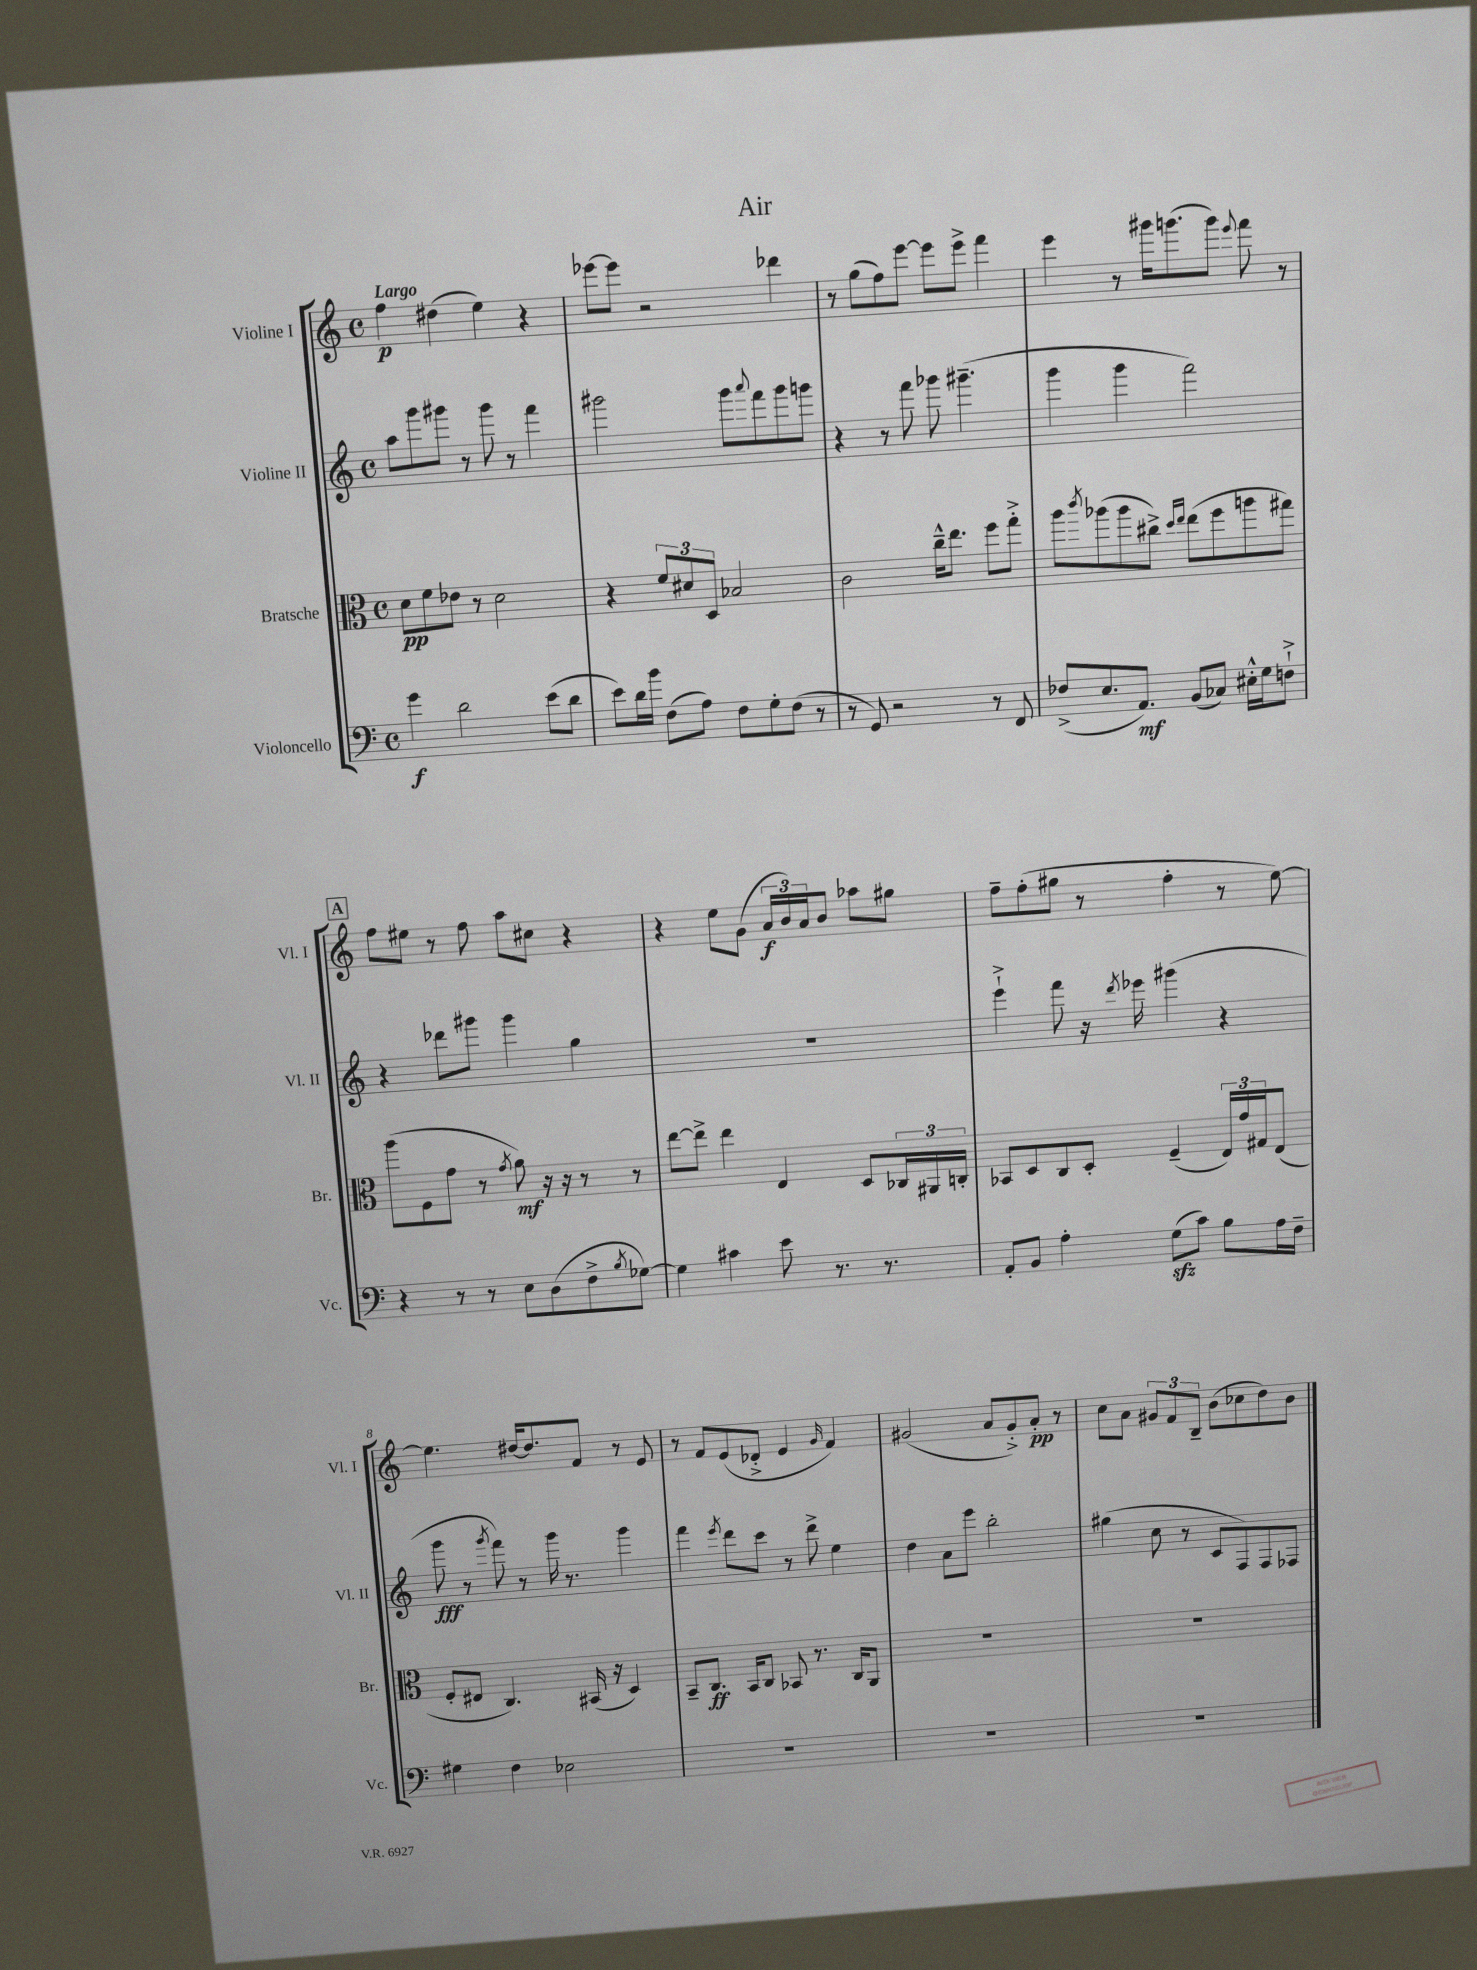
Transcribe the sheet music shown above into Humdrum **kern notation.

**kern	**kern	**kern	**kern
*staff4	*staff3	*staff2	*staff1
*clefF4	*clefC3	*clefG2	*clefG2
*k[]	*k[]	*k[]	*k[]
*M4/4	*M4/4	*M4/4	*M4/4
*met(c)	*met(c)	*met(c)	*met(c)
4g	8d	8aa	4ff
.	8f	8ggg	.
2d	8e-	8ggg#	(4dd#
.	8r	8r	.
.	2d	8ggg#	4ee)
.	.	8r	.
(8e	.	4fff	4r
8d	.	.	.
=	=	=	=
8e)	4r	2ggg#	[8eee-
16d	.	.	8eee-]
16b	.	.	.
(8F	12f	.	2r
.	12d#	.	.
8A)	.	.	.
.	12D	.	.
8F	2B-	8ggg#	.
.	.	8qqaaa	.
8G'	.	8fff	.
(8F	.	8ggg#	4ddd-
8r	.	8ggg	.
=	=	=	=
8r	2c	4r	8r
8GG)	.	.	(8gg
2r	.	8r	8ff)
.	.	8fff	[8eee
.	16cc~^^	8ggg-	8eee]
.	8.ee	.	.
.	.	(4.ggg#~	8eee^
8r	8ff	.	4fff
8FF	8gg'^	.	.
=	=	=	=
(8F-^	8aa	4ggg	4eee
.	8qccc	.	.
8.E	(8aa-	.	.
.	8aa-	4ggg	8r
8.AA)	.	.	.
.	8cc#^)	.	16ggg#
.	.	.	(8.ggg
.	16qqdd	.	.
.	16qqee	.	.
(8BB	(8ee	2fff)	.
8C-)	8ff	.	8ggg)
.	.	.	8qqeee
16E#'^^	8aa	.	8fff
16G	.	.	.
8F`^	8gg#)	.	8r
=	=	=	=
4r	(8aa	4r	8ff
.	8F	.	8ee#
8r	8g	8ddd-	8r
8r	8r	8ggg#	8ff
.	8qg	.	.
8E	8a)	4ggg#	8aa
(8D	16r	.	8cc#
.	16r	.	.
8F^	8r	4gg	4r
8qB	.	.	.
[8G-)	8r	.	.
=	=	=	=
4G-]	[8ee	1r	4r
.	8ee^]	.	.
4c#	4ee	.	8ee
.	.	.	(8g
8e	4E	.	24a
.	.	.	24b)
.	.	.	24a
8.r	.	.	8b
.	8D	.	8aa-
8.r	.	.	.
.	24C-	.	8gg#
.	24AA#	.	.
.	24C'	.	.
=	=	=	=
8AA'	8BB-	4eee`^	8ff~
8BB	8D	.	(8ff'
4A'	8C	8fff	8gg#
.	8D'	16r	8r
.	.	8qddd	.
.	.	16eee-	.
(8G	(4F~	(4ggg#	4ff'
8c)	.	.	.
8B	24E)	4r	8r
.	24g	.	.
.	24G#	.	.
16A	(8E	.	[8ee)
16F~	.	.	.
=	=	=	=
4G#	8F'	8ggg	4.ee]
.	8E#	8r	.
.	.	8qggg	.
4F	4.C)	8fff)	.
.	.	8r	[16dd#
.	.	.	8.dd#]
2E-	.	16ggg	.
.	.	8.r	.
.	(16BB#	.	8f
.	16r	.	.
.	4D)	4ggg	8r
.	.	.	8e
=	=	=	=
1r	8BB~	4fff	8r
.	8.C	.	8f
.	.	8qeee	.
.	.	8ddd	(8e
.	16BB	.	.
.	8C	8ccc	8d-'^
.	8BB-	8r	4e
.	8.r	8ddd^	.
.	.	.	16qqg
.	.	4ee	4f)
.	16C	.	.
.	8AA	.	.
=	=	=	=
1r	1r	4dd	(2g#
.	.	8a	.
.	.	8eee	.
.	.	2bb'	8a
.	.	.	8g#'^)
.	.	.	8a'
.	.	.	8r
=	=	=	=
1r	1r	(4gg#	8cc
.	.	.	8a
.	.	8cc	12g#
.	.	.	12f
.	.	8r	.
.	.	.	12B~
.	.	8c	(8b
.	.	8F)	8cc-
.	.	8F	8dd)
.	.	8F-	8b
==	==	==	==
*-	*-	*-	*-
